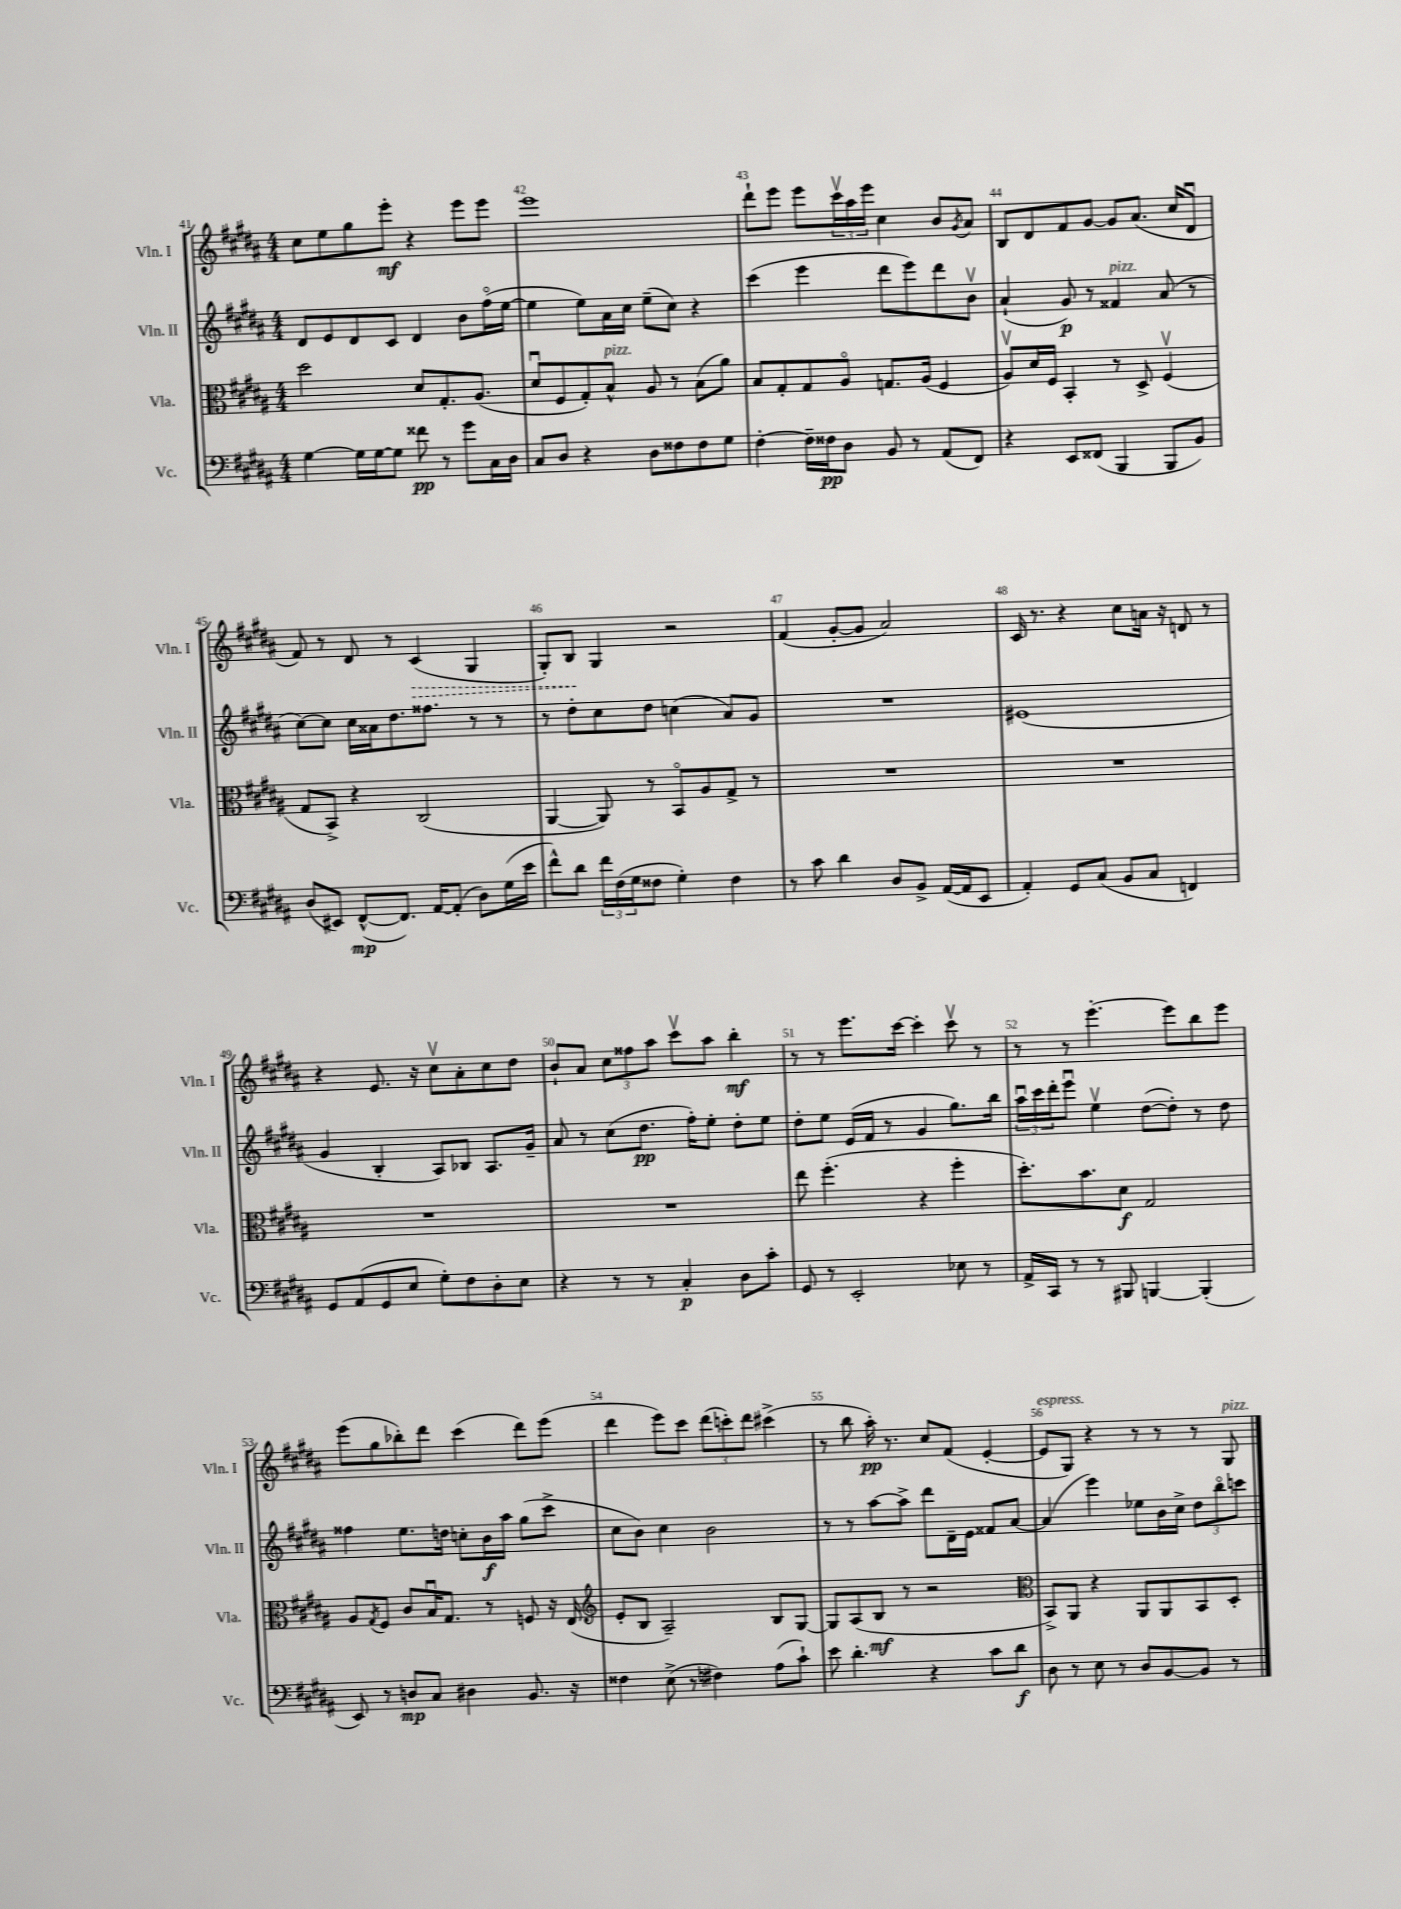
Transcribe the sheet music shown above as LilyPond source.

<<
\new StaffGroup <<
\new Staff = "s0" \with { instrumentName = "Vln. I" shortInstrumentName = "Vln. I" } {
    \clef treble \key b \major \numericTimeSignature \time 4/4
    cis''8 e''8 gis''8 e'''8-.\mf r4 e'''8 e'''8 |
    e'''1 |
    dis'''8-! e'''8 e'''8 \tuplet 3/2 { cis'''16\upbow ais''16 e'''16 } cis''4 b'8 \acciaccatura { gis'8 } ais'8 |
    b8 dis'8 fis'8 gis'8~ gis'8 ais'8.( cis''16 dis'8\downbow |
    fis'8) r8 dis'8 r8 \once \override Hairpin.style = #'dashed-line cis'4\>( gis4 |
    gis8-.) b8\! gis4 r2 |
    fis'4( gis'8~-. gis'8 ais'2) |
    cis'16 r8. r4 cis''8 a'16 r16 d'8 r8 |
    r4 e'8. r16 cis''8\upbow ais'8-. cis''8 dis''8 |
    b'8-! ais'8 \tuplet 3/2 { cis''8 fisis''8 ais''8 } cis'''8\upbow ais''8 b''4-.\mf |
    r8 r8 e'''8. cis'''16~ cis'''4-. cis'''8\upbow r8 |
    r8 r8 e'''4.~-. e'''8 b''8 e'''8 |
    e'''8( gis''8 bes''8-.) dis'''8 cis'''4( dis'''8) e'''8( |
    dis'''4 e'''8) cis'''8 \tuplet 3/2 { dis'''8( c'''8-.) dis'''8 } cis'''4->( |
    r8 b''8 ais''16-.\pp) r8. cis''8 fis'8( e'4~-. |
    e'8^\markup { \italic "espress." } gis8) r4 r8 r8 r8 gis8^\markup { \italic "pizz." } \bar "|." |
}
\new Staff = "s1" \with { instrumentName = "Vln. II" shortInstrumentName = "Vln. II" } {
    \clef treble \key b \major \numericTimeSignature \time 4/4
    dis'8 e'8 dis'8 cis'8 dis'4 b'8 fis''16\flageolet( e''16~ |
    e''4 e''8) ais'16 cis''16 e''8--( cis''8) r4 |
    cis'''4( e'''4 dis'''8 e'''8) dis'''8 b'8\upbow |
    ais'4-!( gis'8\p) r8 fisis'4^\markup { \italic "pizz." } ais'8( r8 |
    cis''8~) cis''8 cis''16 aisis'16 dis''8. fisis''8. r8 r8 |
    r8 dis''8-. cis''8 dis''8 c''4( ais'8) gis'8 |
    R1 |
    eis'1( |
    gis'4 b4-. ais8) bes8 ais8. gis'16-- |
    ais'8 r8 cis''8( dis''8.\pp fis''16-.) e''8-. dis''8-. e''8 |
    dis''8-. e''8 e'16( fis'16 r8 gis'4 gis''8.) b''16 |
    \tuplet 3/2 { ais''16\downbow cis'''16 dis'''16-. } e'''8\downbow e''4\upbow dis''8~( dis''8-.) r8 dis''8 |
    fisis''4 e''8. d''16 c''8-. b'16\f ais''16 gis''8( cis'''8-> |
    cis''8 b'8) cis''4 b'2 |
    r8 r8 ais''8~ ais''8-> dis'''8 dis'16-- e'16 fisis'8 ais'8~ |
    ais'4( e'''4) ees''8 b'16 cis''16-> \tuplet 3/2 { dis''8 b''8\flageolet c'''8 } \bar "|." |
}
\new Staff = "s2" \with { instrumentName = "Vla." shortInstrumentName = "Vla." } {
    \clef alto \key b \major \numericTimeSignature \time 4/4
    dis''2 dis'8 gis8.-. ais8.( |
    dis'8\downbow fis8 gis8-.) b8-^^\markup { \italic "pizz." } ais8 r8 b8( ais'8) |
    b8 gis8-. gis8 ais8\flageolet g8. ais16( fis4 |
    ais8\upbow) dis'16 fis16 b,4-. r8 dis8-> fis4\upbow( |
    gis8 b,8->) r4 cis2( |
    ais,4~ ais,8) r8 b,8\flageolet ais8 gis8-> r8 |
    R1 |
    R1 |
    R1 |
    R1 |
    e''8 fis''4.-.( r4 fis''4-. |
    dis''8.-.) b'8. dis'8\f gis2 |
    ais8 \acciaccatura { gis8 } fis8 cis'8 b16\downbow gis8. r8 f8 r16 e16( |
    \clef treble e'8-. b8 ais2--) b8 gis8~ |
    gis8 ais8( b8\mf r8 r2 |
    \clef alto b,8->) ais,8 r4 ais,8 ais,8 b,8 dis8-. \bar "|." |
}
\new Staff = "s3" \with { instrumentName = "Vc." shortInstrumentName = "Vc." } {
    \clef bass \key b \major \numericTimeSignature \time 4/4
    gis4~ gis16 gis16~ gis8 fisis'8\pp r8 gis'8 cis16 dis16 |
    cis8 dis8 r4 dis8 fisis8 fisis8 gis8 |
    fis4~-. fis16-- fisis16\pp dis8 b,8 r8 ais,8( fis,8) |
    r4 e,8 fisis,8( b,,4 b,,8 b,8) |
    dis8( eis,8) fis,8~-^\mp( fis,8.) ais,16~ ais,8-.( dis8) gis16( e'16 |
    fis'8-^) dis'8 \tuplet 3/2 { fis'16 fis16( gis16 } fisis8 gis4-.) fisis4 |
    r8 cis'8 dis'4 dis8 b,8-> ais,16~( ais,16 e,8 |
    ais,4-.) gis,8 cis8( b,8 cis8 f,4) |
    gis,8 ais,8( gis,8 e8 gis8-.) fis8 dis8-. e8 |
    r4 r8 r8 cis4-.\p dis8 cis'8-. |
    gis,8 r8 e,2-. ees8 r8 |
    ais,16-> cis,16 r8 r8 bis,,8 b,,4~ b,,4-.( |
    e,8) r8 d8\mp cis8 dis4 b,8. r16 |
    fisis4 e8->( r8 fis4) ais8( cis'8-!) |
    e'8 dis'4.-. r4 cis'8 dis'8\f |
    dis8 r8 e8 r8 dis8 b,8~ b,8 r8 \bar "|." |
}
>>
>>
\layout { \context { \Score currentBarNumber = #41 \override BarNumber.break-visibility = ##(#f #t #t) barNumberVisibility = #all-bar-numbers-visible } }
